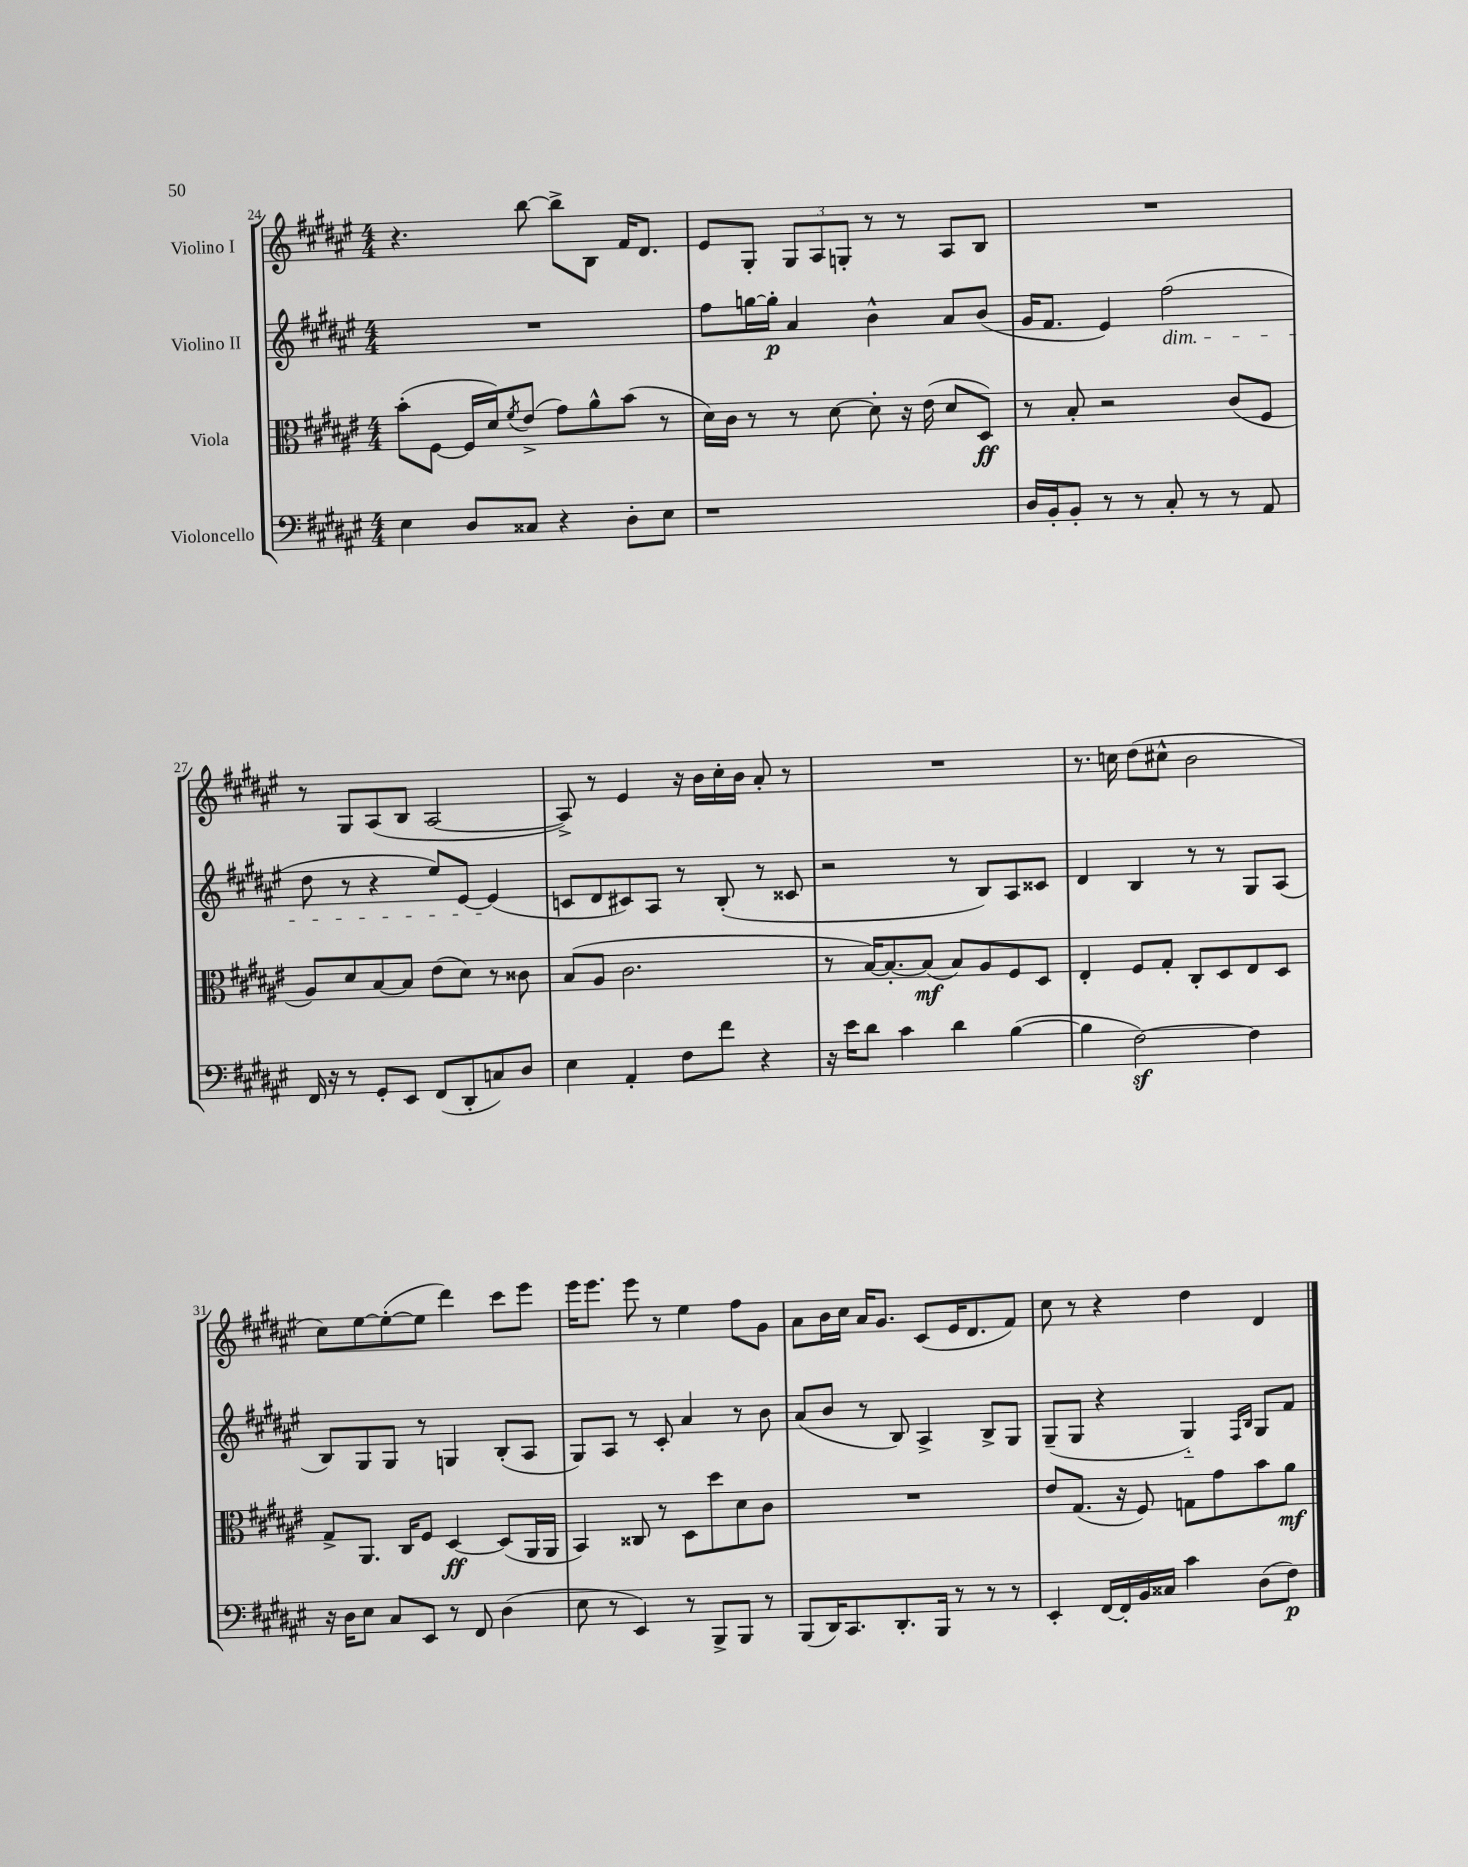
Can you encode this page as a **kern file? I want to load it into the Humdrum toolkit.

**kern	**kern	**kern	**kern
*staff4	*staff3	*staff2	*staff1
*clefF4	*clefC3	*clefG2	*clefG2
*k[f#c#g#d#a#e#]	*k[f#c#g#d#a#e#]	*k[f#c#g#d#a#e#]	*k[f#c#g#d#a#e#]
*M4/4	*M4/4	*M4/4	*M4/4
4E#	(8b'	1r	4.r
.	[8F#	.	.
8D#	16F#]	.	.
.	16d#)	.	.
.	8qf#	.	.
8C##	(8e#^	.	[8bb
4r	8g#)	.	8bb^]
.	8a#^^	.	8B
8D#'	(8b	.	16f#
.	.	.	8.d#
8E#	8r	.	.
=	=	=	=
1r	16d#)	8ff#	8e#
.	16c#	.	.
.	8r	[16gg	8G#'
.	.	16gg']	.
.	8r	4a#	12G#
.	.	.	12A#
.	[8d#	.	.
.	.	.	12G'
.	8d#']	4b^^	8r
.	16r	.	8r
.	(16e#	.	.
.	8d#	8a#	8A#
.	8D#)	(8b	8B
=	=	=	=
16D#	8r	16g#	1r
16BB'	.	8.f#	.
8BB'	8B'	.	.
8r	2r	4e#)	.
8r	.	.	.
8C#'	.	(2ff#	.
8r	.	.	.
8r	(8c#	.	.
8AA#	8F#	.	.
=	=	=	=
16FF#	8A#)	8dd#	8r
16r	.	.	.
8r	8d#	8r	8G#
8GG#'	[8B	4r	(8A#
8EE#	8B]	.	8B
(8FF#	(8e#	8ee#)	[2A#
8DD#'	8d#)	[8e#	.
8C)	8r	(4e#]	.
8D#	8c##	.	.
=	=	=	=
4E#	(8B	8c	8A#^])
.	8A#	8d#	8r
4AA#'	2.c#	8c#)	4e#
.	.	8A#	.
8F#	.	8r	16r
.	.	.	16b
8f#	.	(8B'	16cc#'
.	.	.	16b
4r	.	8r	8a#'
.	.	8c##	8r
=	=	=	=
16r	8r	2r	1r
16e#	.	.	.
8d#	[16B)	.	.
.	8.B'_	.	.
4c#	.	.	.
.	(8B]	.	.
4d#	8B)	8r	.
.	8A#	8B)	.
([4B	8F#	8A#	.
.	8D#	8c##	.
=	=	=	=
4B]	4E#'	4d#	8.r
.	.	.	16cc
[2F#)	8F#	4B	(8dd#
.	8G#'	.	8cc#^^
.	8C#'	8r	2b
.	8D#	8r	.
4F#]	8E#	8G#	.
.	8D#	(8A#	.
=	=	=	=
16r	8G#^	8B)	8cc#)
16D#	.	.	.
8E#	8.AA#	8G#	[8ee#
8C#	.	8G#	(8ee#'_
.	16C#	.	.
8EE#	8F#	8r	8ee#]
8r	[4D#	4G	4ddd#)
8FF#	.	.	.
(4D#	(8D#]	(8B'	8ccc#
.	16AA#	8A#	8eee#
.	16AA#	.	.
=	=	=	=
8E#	4BB)	8G#)	16eee#
.	.	.	8.eee#
8r	.	8A#	.
4EE#)	8C##	8r	8eee#
.	8r	8c#'	8r
8r	8D#	4a#	4ee#
8BBB^	8dd#	.	.
8BBB	8d#	8r	8ff#
8r	8c#	8b	8g#
=	=	=	=
(8BBB	1r	(8a#	8a#
16DD#)	.	8b	16b
8.CC#	.	.	16cc#
.	.	8r	16a#
.	.	.	8.g#
8.DD#'	.	8B)	.
.	.	4A#^	(8c#
16BBB	.	.	.
8r	.	.	16e#
.	.	.	8.d#
8r	.	8B^	.
8r	.	8G#	8f#)
=	=	=	=
4EE#'	8e#	(8G#~	8cc#
.	(8.G#	8G#	8r
[16FF#	.	4r	4r
16FF#']	16r	.	.
16BB	8F#)	.	.
16C##	.	.	.
4c#	8G	4G#'~)	4dd#
.	8g#	.	.
.	.	16qqF#	.
.	.	16qqB	.
(8D#	8b	8G#	4d#
8F#)	8a#	8f#	.
==	==	==	==
*-	*-	*-	*-
